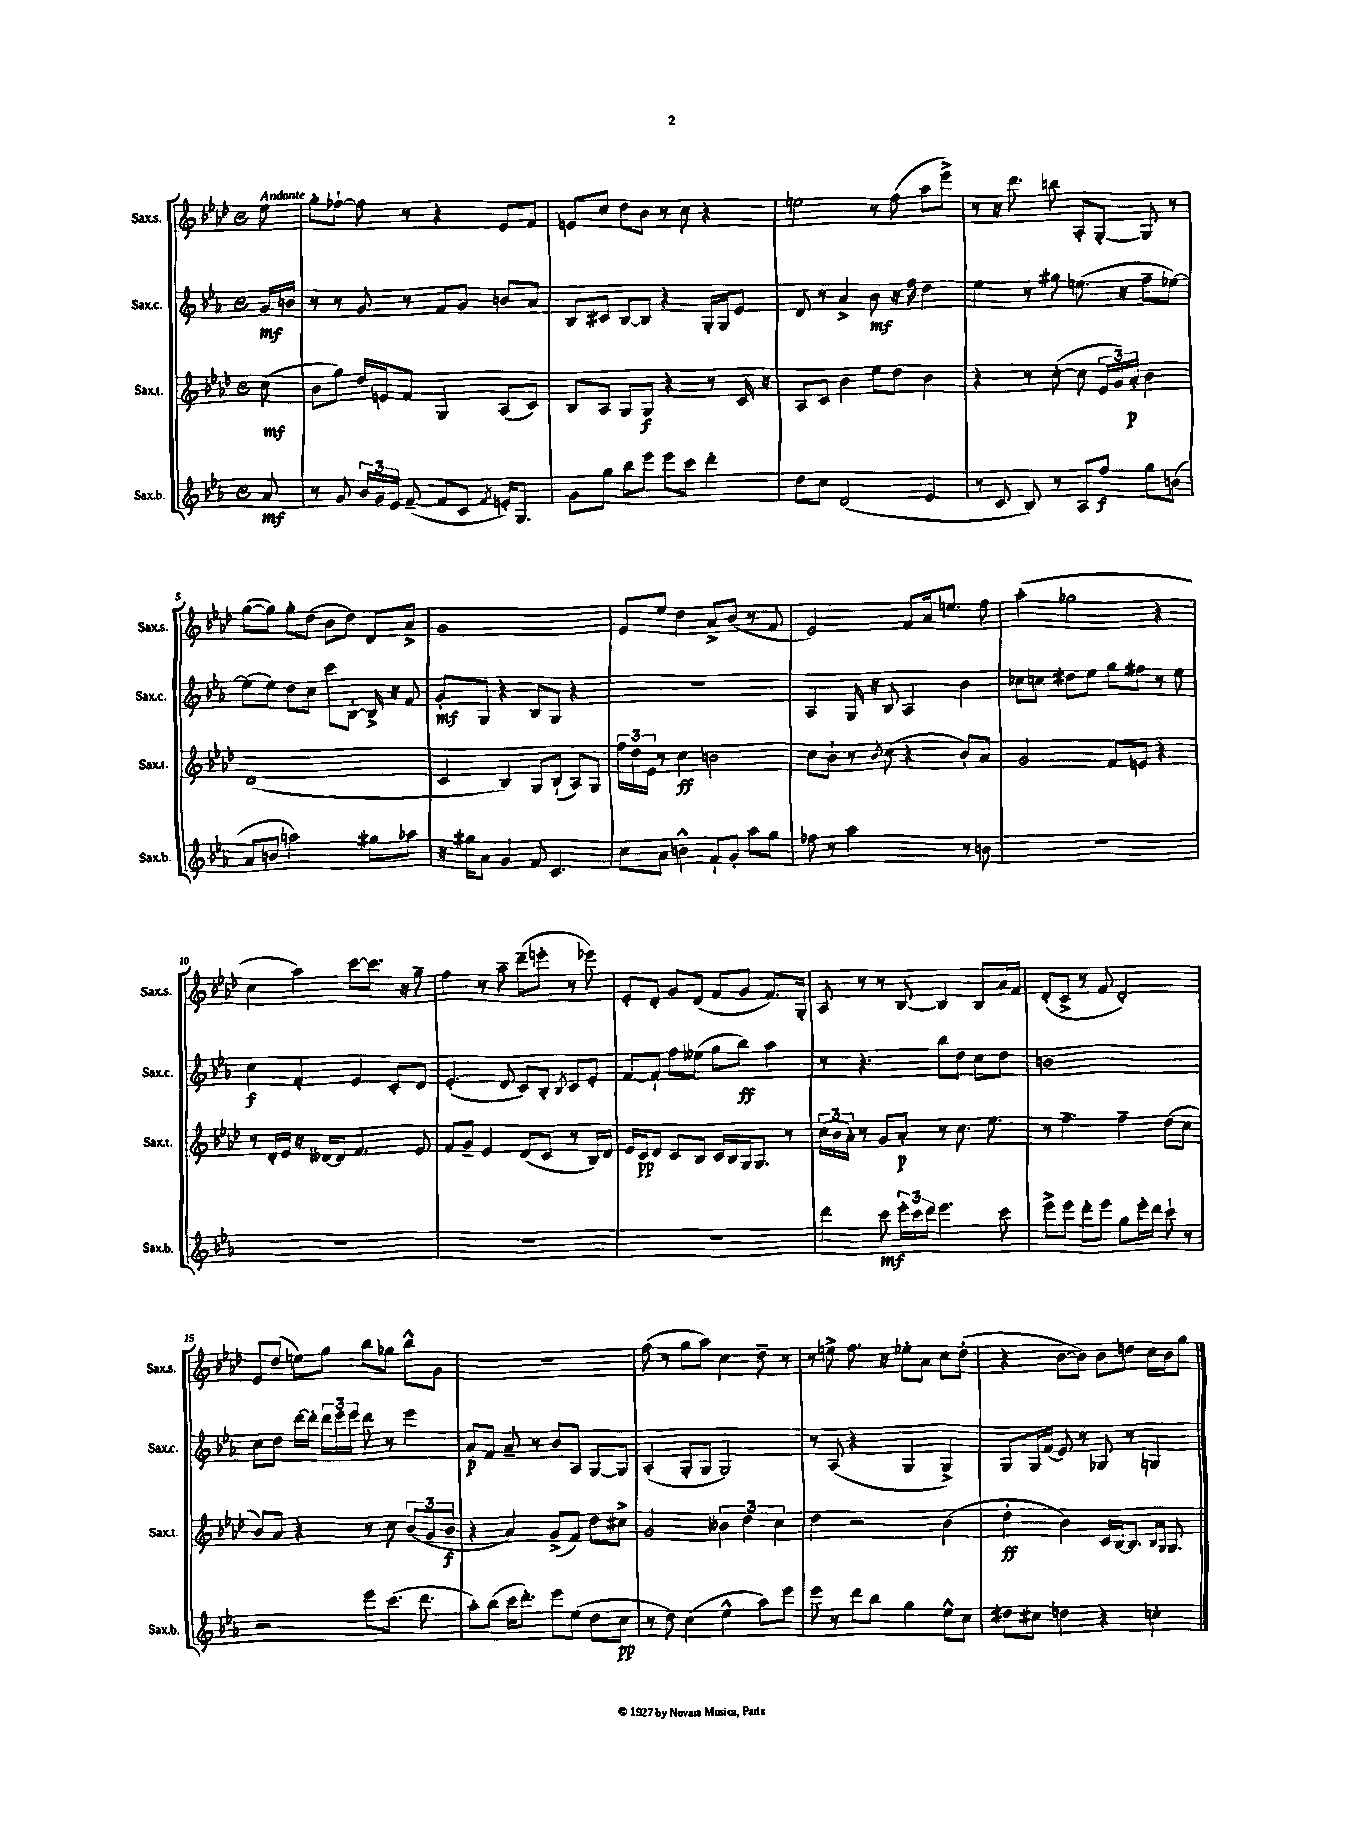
<<
\new StaffGroup <<
\new Staff = "s0" \with { instrumentName = "Sax.s." shortInstrumentName = "Sax.s." } {
    \clef treble \key aes \major \defaultTimeSignature \time 4/4 \partial 8 \tempo "Andante"
    \autoBeamOff ees''8 |
    g''8[-. fes''8]~-! fes''8 r8 r4 ees'8[ f'8] |
    e'8[ c''8] des''8[ bes'8] r8 c''8 r4 |
    e''2 r8 f''8( aes''8[ ees'''8]->) |
    r8 r16 des'''8. b''8 aes8[-. g8]~-. g8 r8 |
    g''8[~( g''8]) g''8[-. des''8]( bes'8[ des''8]) des'8[ aes'8]-> |
    g'1 |
    ees'8[ ees''8] des''4 aes'8[-> bes'8]( r8 f'8 |
    ees'2) f'8[ aes'16 e''8.] f''8 |
    aes''4-.( ges''2 r4 |
    c''4 aes''4) c'''8[~ c'''8.] r16 g''8-- |
    f''4 r8 aes''8-- des'''8[--( e'''8]-. r8 ees'''8) |
    ees'8[-. des'8]-. g'8[ des'8]( f'8[ g'8] f'8.[) g16]-. |
    aes8 r8 r8 bes8~ bes4 bes8[ aes'16 f'16] |
    des'8[-.( c'8]-> r8 f'8 des'2-.) |
    ees'8[ des''8]( e''8[) g''8] bes''8[ ges''8] bes''8[-^ g'8] |
    R1 |
    f''8( r8 g''8[ aes''8]) c''4 des''8-- r8 |
    r8 e''8-> f''8. r16 ees''8[-. aes'8] c''8[ des''8]-.( |
    r4 bes'8[~ bes'8]) bes'8[ d''8] c''16[ bes'16 g''8] \bar "|." |
}
\new Staff = "s1" \with { instrumentName = "Sax.c." shortInstrumentName = "Sax.c." } {
    \clef treble \key ees \major \defaultTimeSignature \time 4/4 \partial 8
    \autoBeamOff g'16[\mf b'16] |
    r8 r8 g'8 r8 f'8[ g'8] b'8[ aes'8] |
    bes8[ cis'8] bes8[~ bes8] r4 g16[-. g16 ees'8] |
    d'8 r8 aes'4-> bes'8\mf r16 f''16 d''4 |
    ees''4 r8 gis''8 e''8.( r16 f''8[-- ees''8]~) |
    ees''8[( ees''8]) d''8[ c''8] c'''8[ bes8]~-. bes16-> r16 f'8 |
    g'8[-.\mf g8] r4 bes8[ g8] r4 |
    R1 |
    aes4 g16 r16 bes8 aes4 bes'4 |
    ces''8[ c''8] dis''8[ ees''8] g''8[ fis''8] r8 ees''8 |
    c''4\f f'4-. ees'4 c'8[-. d'8] |
    ees'4.-.( d'8 c'8[) bes8]-. \acciaccatura { bes8 } c'8[ ees'8]-. |
    f'8[~ f'8]-! f''8[ eeses''8]( g''8[ bes''8]\ff) aes''4 |
    r8 r4. bes''8[ d''8] c''8[ d''8] |
    b'1 |
    c''8[ d''8] d'''16[~ d'''16]-. \tuplet 3/2 { d'''16[ ees'''16 ees'''16] } d'''8 r8 ees'''4 |
    aes'8[\p f'8] aes'8-- r8 bes'8[ aes8] g8[~ g8] |
    aes4-.( g8[-. g8] g2) |
    r8 aes8( r4 g4 g4->) |
    g8[ g16 f'16]( ees'8) r8 ges8 r8 g4 \bar "|." |
}
\new Staff = "s2" \with { instrumentName = "Sax.t." shortInstrumentName = "Sax.t." } {
    \clef treble \key aes \major \defaultTimeSignature \time 4/4 \partial 8
    \autoBeamOff c''8\mf( |
    bes'8[ g''8]) des''16[ e'16 f'8] g4 aes8[( c'8]) |
    bes8[ aes8] g8[ g8]\f r4 r8 c'16 r16 |
    aes8[ c'8] bes'4 ees''8[ des''8] bes'4 |
    r4 r8 c''8~-.( c''8 \tuplet 3/2 { ees'16[ g'16) aes'16]-.\p } bes'4 |
    des'1( |
    c'4 bes4) g8[ bes8]-!( aes8[) g8] |
    \tuplet 3/2 { f''16[ des''16 ees'16] } r8 c''4\ff b'2 |
    c''8[ bes'8]-! r8 \acciaccatura { bes'8 } c''8( r4 bes'8[-.) aes'8] |
    g'2 f'8[ e'8] r4 |
    r8 des'16[-. ees'16] r16 deses'16[~ deses'8] f'4. ees'8 |
    f'8[ g'8]-- ees'4 des'8[( c'8] r8 bes16[) des'16] |
    ees'16[ c'16\pp des'8] c'8[ bes8] c'16[ bes16 g16 g8.] r8 |
    \tuplet 3/2 { c''16[( bes'16 aes'16]-.) } r8 g'8[ aes'8]-.\p r8 c''8. ees''8. |
    r8 f''4.-- f''4-- des''8[( c''8] |
    bes'8[) aes'8] r4 r8 c''8 \tuplet 3/2 { bes'8[( g'8 bes'8]\f } |
    r4 aes'4) g'8[->( f'8]) des''8[ cis''8]-> |
    g'2 \tuplet 3/2 { beses'4 des''4 c''4 } |
    des''4 r2 bes'4( |
    des''4-.\ff bes'4) c'16[ bes16~ bes8.] \grace { bes16[ g16] } g8. \bar "|." |
}
\new Staff = "s3" \with { instrumentName = "Sax.b." shortInstrumentName = "Sax.b." } {
    \clef treble \key ees \major \defaultTimeSignature \time 4/4 \partial 8
    \autoBeamOff aes'8\mf |
    r8 g'8 \tuplet 3/2 { bes'16[ g'16 ees'16] } f'8~--( f'8[ c'8] \acciaccatura { f'8 } e'16[-.) g8.] |
    g'8[ g''8] bes''8[ ees'''8] ees'''8[ c'''8] d'''4-. |
    d''8[ c''8] d'2( ees'4 |
    r8 c'8 bes8) r8 aes8[ f''8]\f g''8[ b'8]( |
    aes'8[ b'8] a''2) gis''8[ aes''8] |
    r16 gis''16[ aes'8] g'4 f'8 c'4. |
    c''8[ aes'8] b'4-^ f'8[-! g'8]-. aes''8[ g''8] |
    fes''8 r8 aes''2 r8 b'8 |
    R1 |
    R1 |
    R1 |
    R1 |
    d'''4 c'''8\mf \tuplet 3/2 { ees'''16[-. c'''16 d'''16] } ees'''4. c'''8 |
    ees'''8[-> ees'''8] d'''8[-. ees'''8] g''8[ ees'''16-. d'''16] c'''8-! r8 |
    r2 ees'''8[ c'''8.]( d'''8. |
    aes''8[-.) bes''8]( c'''16[ d'''8.]-.) ees'''8[ ees''8]( d''8[ c''8]\pp |
    r8 d''8) c''4( ees''4-^ aes''8[) ees'''8] |
    ees'''8 r8 d'''8[ bes''8] g''4 ees''8[-^ c''8] |
    dis''8[ cis''8] d''4 r4 c''4-. \bar "|." |
}
>>
>>
